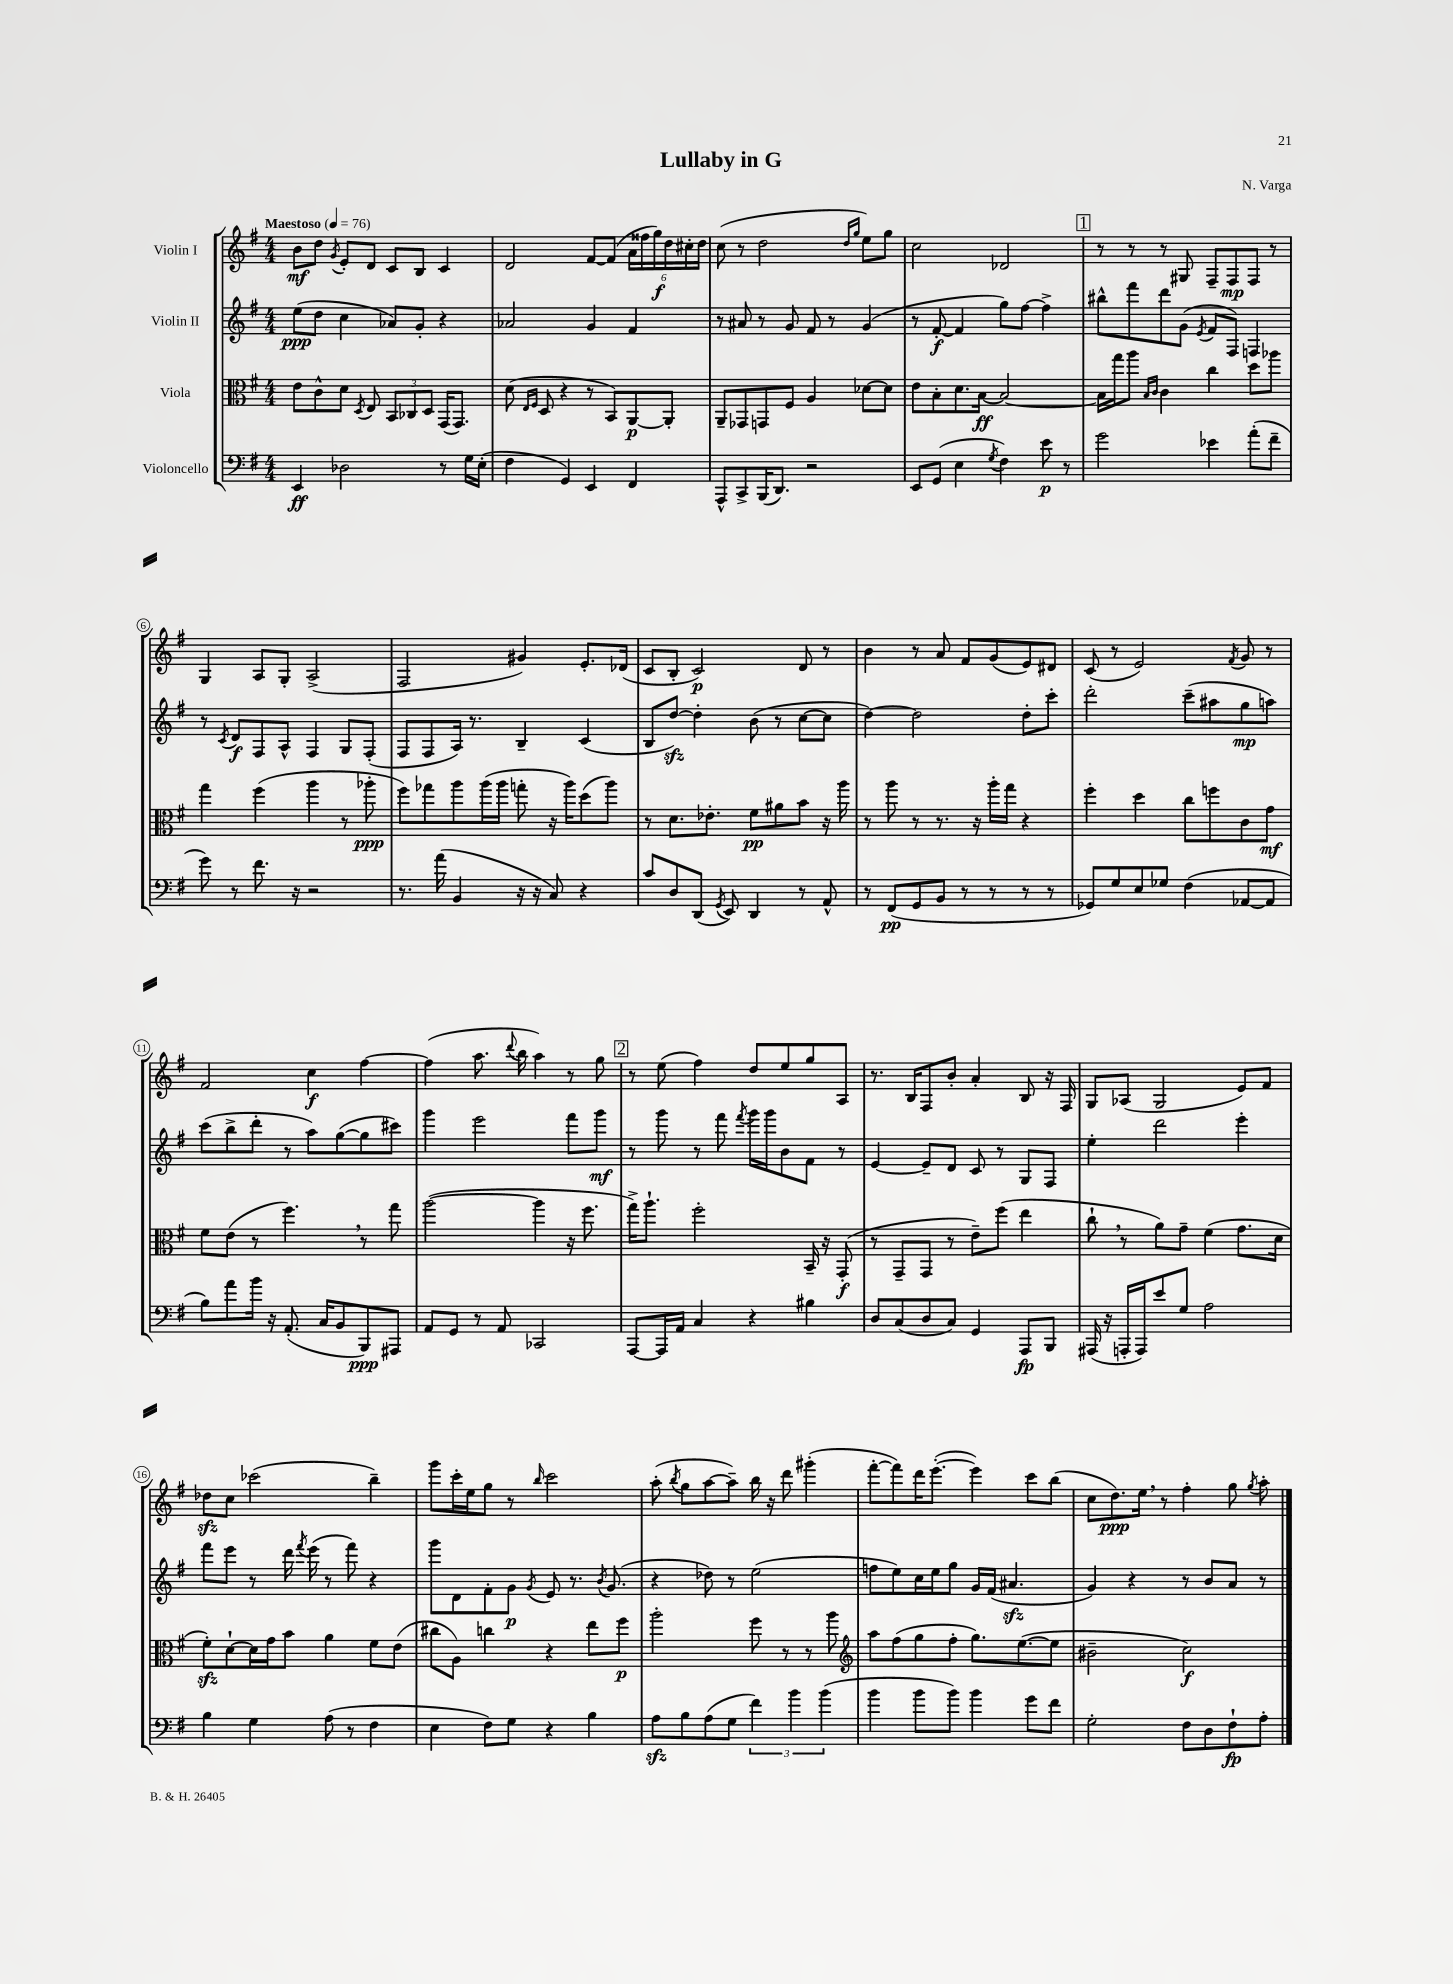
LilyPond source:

\header { title = "Lullaby in G" composer = "N. Varga" }
<<
\new StaffGroup <<
\new Staff = "s0" \with { instrumentName = "Violin I" } {
    \clef treble \key g \major \numericTimeSignature \time 4/4 \tempo "Maestoso" 4 = 76
    \autoBeamOff b'8[\mf d''8] \acciaccatura { g'8 } e'8[-. d'8] c'8[ b8] c'4 |
    d'2 fis'8[~ fis'8]( \tuplet 6/4 { a'16[ fisis''16 g''16\f) d''16 cis''16-. d''16] } |
    c''8( r8 d''2 \grace { d''16[ g''16] } e''8[) g''8] |
    c''2 des'2 |
    \mark \markup { \box "1" } r8 r8 r8 gis8 fis8[-- fis8\mp fis8] r8 |
    g4 a8[ g8]-. a2->( |
    fis2 gis'4) e'8.[-. des'16]( |
    c'8[ b8]-. c'2\p) d'8 r8 |
    b'4 r8 a'8 fis'8[ g'8( e'8) dis'8] |
    c'8( r8 e'2) \acciaccatura { fis'8 } g'8 r8 |
    fis'2 c''4\f fis''4~ |
    fis''4( a''8. \appoggiatura { d'''8 } b''16 a''4) r8 g''8 |
    \mark \markup { \box "2" } r8 e''8( fis''4) d''8[ e''8 g''8 a8] |
    r8. b16[ fis8 b'8]-. a'4-. b8 r16 fis16 |
    g8[ aes8]( g2 e'8[) fis'8] |
    des''8[\sfz c''8] ces'''2( b''4--) |
    g'''8[ c'''16-. e''16 g''8] r8 \grace { b''16 } c'''2 |
    a''8-.( \acciaccatura { b''8 } g''8[ a''8~ a''8]--) b''16 r16 d'''8 gis'''4-.( |
    fis'''8[~-. fis'''8) d'''16 e'''8.]~-.( e'''4) c'''8[ b''8]( |
    c''8[ d''8.\ppp) e''16] \breathe r8 fis''4-. g''8 \acciaccatura { g''8 } a''8-. \bar "|." |
}
\new Staff = "s1" \with { instrumentName = "Violin II" } {
    \clef treble \key g \major \numericTimeSignature \time 4/4
    \autoBeamOff e''8[\ppp( d''8] c''4 aes'8[) g'8]-. r4 |
    aes'2 g'4 fis'4 |
    r8 ais'8 r8 g'8 fis'8 r8 g'4( |
    r8 fis'8~-.\f fis'4 g''8[) fis''8]~ fis''4-> |
    \mark \markup { \box "1" } bis''8[-^ fis'''8 d'''8 g'8]( \acciaccatura { e'8 } fis'8[ fis8]) f4 |
    r8 \acciaccatura { c'8 } d'8[\f fis8 a8]-^ fis4 g8[ fis8]-.( |
    fis8[ fis8 a16]) r8. b4-- c'4( |
    b8[ d''8]~\sfz) d''4-. b'8( r8 c''8[~ c''8] |
    d''4~) d''2 d''8[-. c'''8]-. |
    d'''2-. c'''8[--( ais''8 g''8\mp a''8]) |
    c'''8[( b''8-> d'''8]-. r8 a''8[) g''8~( g''8 cis'''8]) |
    g'''4 e'''2 fis'''8[ g'''8]\mf |
    \mark \markup { \box "2" } r8 g'''8 r8 fis'''8 \acciaccatura { fis'''8 } g'''16[ g'''16 b'8 fis'8] r8 |
    e'4~ e'8[-- d'8] c'8 r8 g8[ fis8] |
    e''4-. d'''2 e'''4-. |
    fis'''8[ e'''8] r8 d'''16 \acciaccatura { fis'''8 } e'''16( r8 fis'''8) r4 |
    g'''8[ d'8 fis'8-. g'8]\p \acciaccatura { g'8 } e'8 r8. \acciaccatura { b'8 } g'8.( |
    r4 des''8) r8 e''2( |
    f''8[ e''8) c''16 e''16 g''8] g'16[ fis'16]( ais'4.\sfz |
    g'4) r4 r8 b'8[ a'8] r8 \bar "|." |
}
\new Staff = "s2" \with { instrumentName = "Viola" } {
    \clef alto \key g \major \numericTimeSignature \time 4/4
    \autoBeamOff e'8[ c'8-^ d'8] \acciaccatura { d8 } e8 \tuplet 3/2 { b,8[ ces8 d8] } g,16[( g,8.]) |
    d'8( \grace { e16[ fis16] } d8 r4 r8 b,8[) a,8~\p a,8]-. |
    a,8[-- ges,8 g,8 fis8] a4 des'8[~ des'8] |
    e'8[ b8-. d'8. b16]~\ff b2~ |
    \mark \markup { \box "1" } b16[ g''16 a''8] \grace { b16[ c'16] } c'4 c''4 d''8[ aes''8] |
    g''4 fis''4( a''4 r8 aes''8-.\ppp |
    fis''8[) ges''8 a''8 a''16( a''16] g''8-. r16 a''16[) d''8( a''8]) |
    r8 d'8.[ ees'8.]-. fis'8[\pp ais'8 b'8] r16 a''16 |
    r8 a''8 r8 r8. r16 a''16[-. g''16] r4 |
    fis''4-. d''4 c''8[ f''8 c'8 g'8]\mf |
    fis'8[ e'8]( r8 fis''4.) \breathe r8 g''8 |
    a''2~( a''4 r16 fis''8. |
    \mark \markup { \box "2" } g''16[->) a''8.]-! fis''2-. b,16-- r16 g,8-.\f( |
    r8 g,8[-- g,8] r8 e'8[--) fis''8]( e''4 |
    c''8-! \breathe r8 a'8[) g'8]-- fis'4( g'8.[ d'16] |
    fis'8[-.\sfz) d'8~-! d'16 g'16 b'8] a'4 fis'8[ e'8]( |
    cis''8[ a8]) c''4 r4 e''8[ fis''8]\p |
    a''2-. fis''8 r8 r8 a''8 |
    \clef treble a''8[ fis''8( g''8 fis''8]-. g''8.[) e''8.~( e''8] |
    bis'2-- c''2\f) \bar "|." |
}
\new Staff = "s3" \with { instrumentName = "Violoncello" } {
    \clef bass \key g \major \numericTimeSignature \time 4/4
    \autoBeamOff e,4\ff des2 r8 g16[ e16]-.( |
    fis4 g,4) e,4 fis,4 |
    a,,8[-^ c,8-> b,,16( d,8.]) r2 |
    e,8[ g,8]( e4 \acciaccatura { g8 } fis4) e'8\p r8 |
    \mark \markup { \box "1" } g'2 ees'4 a'8[-.( fis'8]-- |
    g'8) r8 fis'8. r16 r2 |
    r8. a'16( b,4 r16 r16 c8) r4 |
    c'8[ d8 d,8]( \acciaccatura { g,8 } e,8) d,4 r8 a,8-^ |
    r8 fis,8[\pp( g,8 b,8] r8 r8 r8 r8 |
    ges,8[) g8 e8 ges8] fis4( aes,8[~ aes,8] |
    b8[) a'8 b'16] r16 a,8.-.( c16[ b,8 b,,8\ppp) ais,,8] |
    a,8[ g,8] r8 a,8 ces,2 |
    \mark \markup { \box "2" } a,,8[~ a,,16 a,16] c4 r4 bis4 |
    d8[ c8( d8 c8]) g,4 a,,8[\fp b,,8] |
    ais,,16( r16 a,,16[-. a,,16) e'8 g8] a2 |
    b4 g4 a8( r8 fis4 |
    e4 fis8[) g8] r4 b4 |
    a8[\sfz b8 a8( g8] \tuplet 3/2 { fis'4) b'4 b'4( } |
    b'4 b'8[ b'8]) b'4 g'8[ fis'8] |
    g2-. fis8[ d8 fis8-!\fp a8]-. \bar "|." |
}
>>
>>
\layout { \context { \Score \override BarNumber.stencil = #(make-stencil-circler 0.1 0.3 ly:text-interface::print) } }
